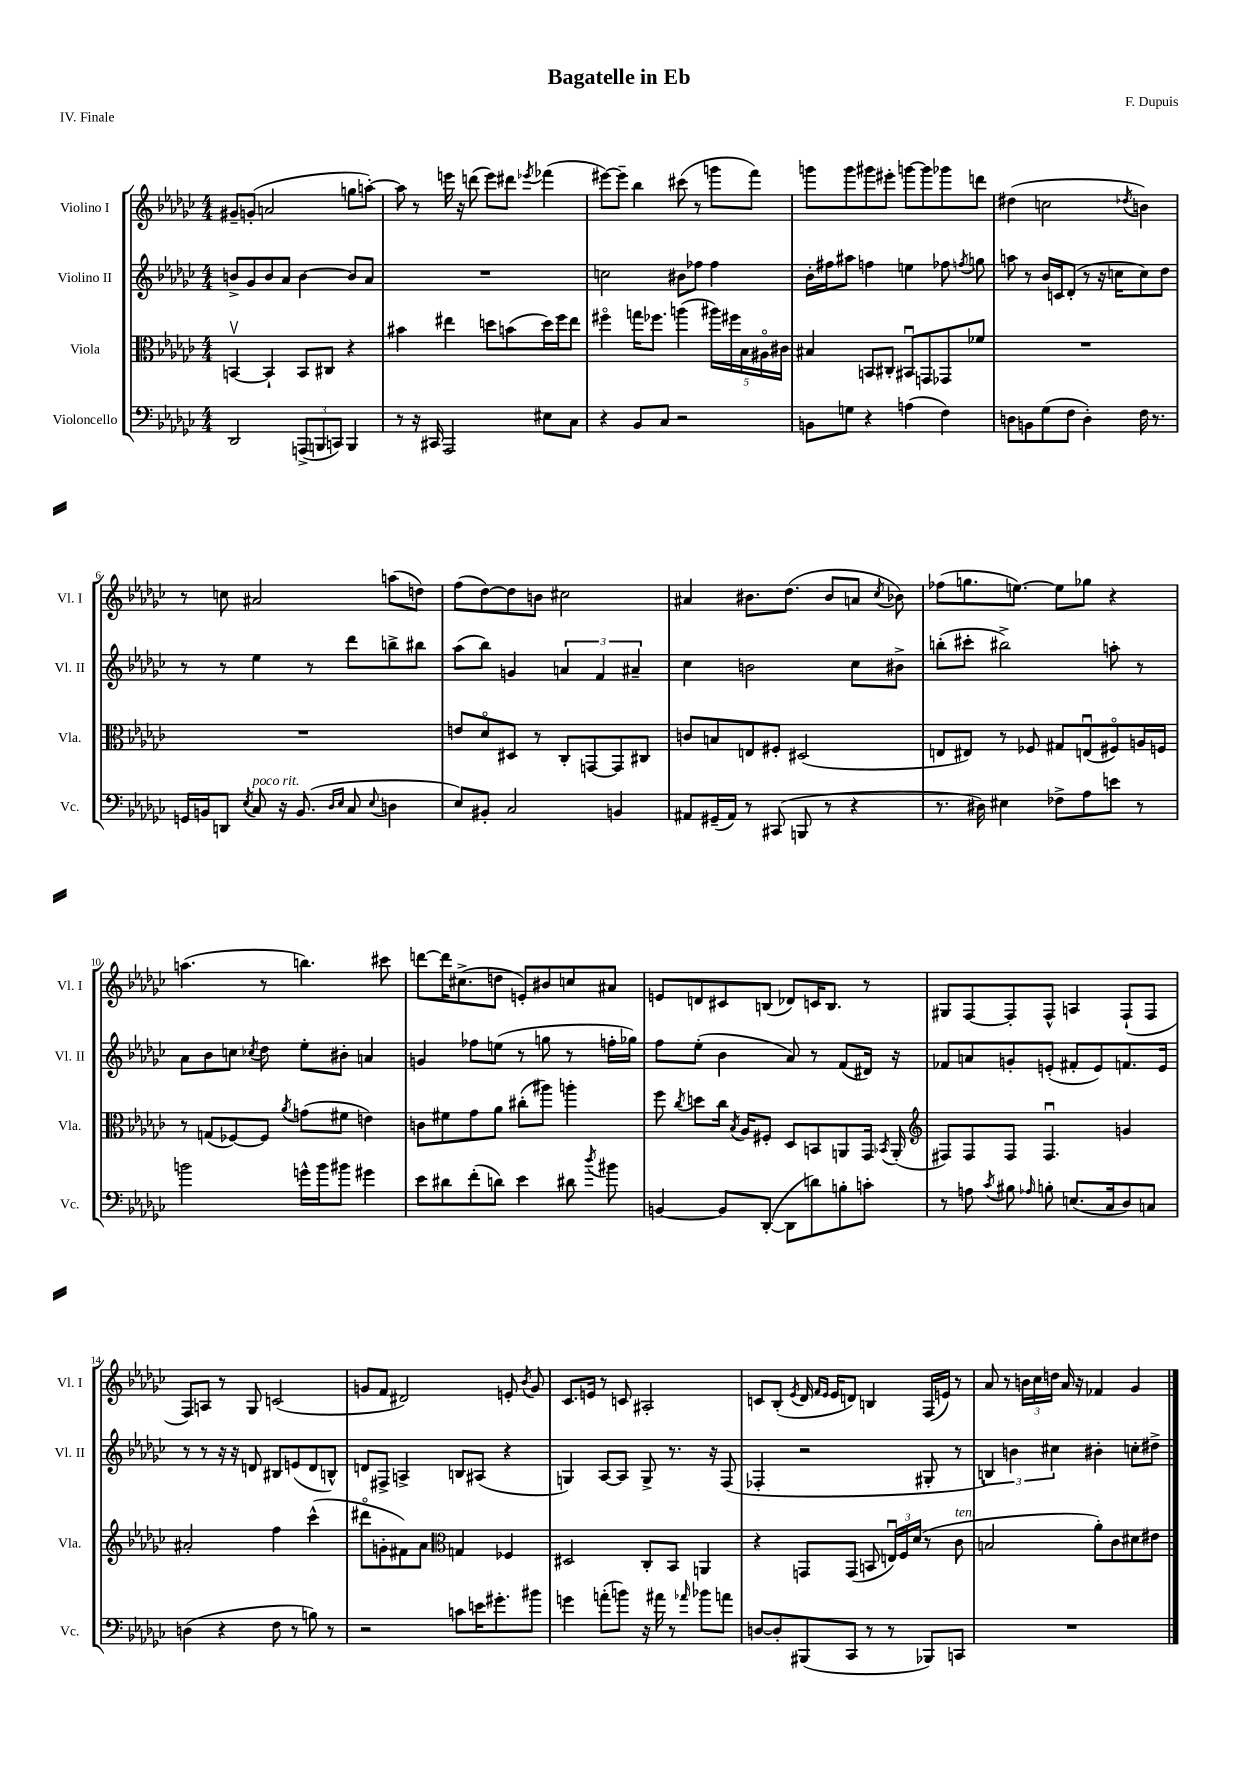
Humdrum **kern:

**kern	**kern	**kern	**kern
*staff4	*staff3	*staff2	*staff1
*clefF4	*clefC3	*clefG2	*clefG2
*k[b-e-a-d-g-c-]	*k[b-e-a-d-g-c-]	*k[b-e-a-d-g-c-]	*k[b-e-a-d-g-c-]
*M4/4	*M4/4	*M4/4	*M4/4
2DD-/	[4BBv/	8b^/L	8g#~/L
.	.	8g-/	(8g'/J
.	4BB`/]	8b/	2a/
.	.	8a-/J	.
(12AAA^/L	8BB/L	[4b\	.
12BBB/	.	.	.
.	8C#/J	.	.
12CC/J)	.	.	.
4BBB/	4r	8b/]L	8gg\L
.	.	8a-/J	[8aa'\J)
=	=	=	=
8r	4b#\	1r	8aa\]
16r	.	.	8r
16CC#/	.	.	.
2AAA-/	4ee#\	.	16eee\
.	.	.	16r
.	.	.	(8ddd\
.	8dd\L	.	8eee\L)
.	(8b\	.	8ddd#\J
.	.	.	8qeee-/
8E#\L	16dd\L)	.	(4fff-\
.	16ff\J	.	.
8C-\J	8ee#\J	.	.
=	=	=	=
4r	4ff#o\	2cc\	[8eee#\L)
.	.	.	8eee#~\]J
8BB-/L	16gg\LK	.	4bb-\
.	8.ff-\J	.	.
8C-/J	.	.	.
2r	(4aa\	8b#\L	(8ccc#\
.	.	8ff-\J	8r
.	20aa#\LL)	4ff-\	8ggg\L
.	20ff#\	.	.
.	20B-\	.	.
.	.	.	8fff\J)
.	20A#o\	.	.
.	20c#\JJ	.	.
=	=	=	=
8BB\L	4B#/	16b-'\LL	8ggg\L
.	.	16ff#\J	.
8G\J	.	8aa#\J	8ggg\
4r	8BB/L	4ff\	8ggg#\
.	8C#'/J	.	8eee#'\J
(4A\	8BB#u/L	4ee\	[8ggg\L
.	8GG/	.	8ggg\]
4F\)	8GG-/	8ff-\	8ggg-\
.	.	8qff/	.
.	8f-/J	8gg\	8ddd\J
=	=	=	=
8D\L	1r	8aa\	(4dd#\
8BB\	.	8r	.
(8G-\	.	16b-/LL	2cc\
.	.	16c/J	.
8F\J	.	(8d-'/J	.
4D'\)	.	8r	.
.	.	16r	.
.	.	16cc\LK	.
.	.	.	8qdd-/
16F\	.	8cc\)	4b\)
8.r	.	.	.
.	.	8dd-\J	.
=	=	=	=
16GG/LL	1r	8r	8r
16BB/J	.	.	.
8DD/J	.	8r	8cc\
8qE-/	.	.	.
8C-/	.	4ee-\	2a#/
16r	.	.	.
(8.BB/	.	.	.
.	.	8r	.
16qqD-/LL	.	.	.
16qqE-/JJ	.	.	.
8C-/	.	8ddd-\L	.
8qqE-/	.	.	.
4D\	.	8bb^\	(8aa\L
.	.	8bb#\J	8dd\J)
=	=	=	=
8E-/L)	8e/L	(8aa-\L	(8ff\L
8BB#'/J	8d-o/	8bb-\J)	[8dd-\)
2C-/	8D#/J	4g/	8dd-\]
.	8r	.	8b\J
.	8C-'/L	6a/	2cc#\
.	[8GG/	.	.
.	.	6f/	.
4BB/	8GG/]	.	.
.	.	6a#~/	.
.	8C#/J	.	.
=	=	=	=
8AA#/L	8c/L	4cc-\	4a#/
(16GG#~/L	8B/	.	.
16AA#/JJ)	.	.	.
8r	8E/	2b\	8.b#\L
(8CC#/	8F#'/J	.	.
.	.	.	(8.dd-\J
8BBB/	(2D#/	.	.
8r	.	.	8b#/L
4r	.	8cc-\L	8a/J
.	.	.	8qcc-/
.	.	8b#^\J	8b-\)
=	=	=	=
8.r	8E/L	(8bb'\L	(8ff-\L
.	8E#/J)	8ccc#'\J	8.gg\
16D#\)	.	.	.
4E#\	8r	2bb#^\)	.
.	.	.	[8.ee\J)
.	8F-/	.	.
8F-^\L	8G#/L	.	8ee\]L
8A-\	(8Eu/	.	8gg-\J
8e\J	8F#o/)	8aa'\	4r
8r	16A/L	8r	.
.	16F/JJ	.	.
=	=	=	=
2b\	8r	8a-\L	(4.aa\
.	(8G/L	8b-\	.
.	[8F-/)	8cc\J	.
.	.	8qcc-/	.
.	8F-/]J	8dd-\	8r
.	8qa-/	.	.
16g^^\LL	(8g\L	8ee-'\L	4.bb\)
16b\J	.	.	.
8b#\J	8f#\J	8b#'\J	.
4g#\	4e\)	4a/	.
.	.	.	8ccc#\
=	=	=	=
8e-\L	8c\L	4g/	[8ddd\L
8d#\	8f#\	.	16ddd\]K
.	.	.	(8.cc#^\
(8f'\	8g-\	8ff-\L	.
8d\J)	8a-\J	(8ee\J	8dd\J
4e-\	(8cc#'\L	8r	8e'/L)
.	8aa#\J)	8gg\	8b#/
8d#\	4aa'\	8r	8cc/
8qdd-/	.	.	.
8b#\	.	16ff'\LL	8a#/J
.	.	16gg-\JJ)	.
=	=	=	=
[4BB/	8ff\	8ff\L	8e/L
.	8qcc-/	.	.
.	8dd\L	(8ee-'\J	8d/
8BB/]L	16cc-\Jk	4b-\	8c#/
.	8qB-/	.	.
.	16A-/LK	.	.
([8DD-'/J	8F#'/J	.	(8B/J
8DD-\]L	8D-/L	8a-/)	8d-/L)
8d\)	8BB/	8r	16c/K
.	.	.	8.B/J
8B'\	8AA/	(8f/L	.
8c'\J	16GG-/Jk	16d#/Jk)	8r
.	8qBB-/	.	.
.	(16AA'/	16r	.
=	=	=	=
*	*clefG2	*	*
8r	8F#/L)	8f-/L	8G#/L
8A\	8F#/	8a/	[8F/
8qc-/	.	.	.
8B#\	8F#/J	8g'/	8F'/]
16qqA-/	.	.	.
8B'\	4.F#u/	(8e'/J	8F^^/J
(8.E/L	.	8f#'/L	4A/
.	.	8e/)	.
16C-/k	.	.	.
8D-/)	4g/	8.f/	(8F`/L
8C/J	.	.	8F/J
.	.	16e/Jk	.
=	=	=	=
(4D\	2a#'/	8r	8F/L)
.	.	8r	8A/J
4r	.	16r	8r
.	.	16r	.
.	.	8d/	8G-/
8F\	4ff\	8B#/L	(2c/
8r	.	(8e/	.
8B\)	(4ccc-^^\	8d/	.
8r	.	8B^^/J)	.
=	=	=	=
2r	8ddd#o\L	8d/L	8g/L
.	8g'\	8F#^/J	8f/J
.	8f#\)	4A^/	2d#/)
.	8a-\J	.	.
*	*clefC3	*	*
8c\L	4G/	8B/L	.
16e\K	.	(8A#/J	.
8.g#'\	.	.	.
.	4F-/	4r	8e'/
.	.	.	8qb-/
8b#\J	.	.	8g/
=	=	=	=
4g\	2D#/	4G/)	8.c-/L
.	.	.	16e/Jk
(8a'\L	.	[8A-/L	8r
8b\J)	.	8A-/]J	8c/
16r	8C-'/L	8G^/	2A#'/
16a#\	.	.	.
8r	8BB-/J	8.r	.
16qqa-/	.	.	.
8b-\L	4AA/	.	.
.	.	16r	.
8a\J	.	(8F/	.
=	=	=	=
[8D/L	4r	4F-'/	8c/L
8D'/]	.	.	(8B-'/J
.	.	.	8qe-/
(8BBB#/	8GG/L	2r	16d-/
.	.	.	16qqf/LL
.	.	.	16qqe-/JJ
.	.	.	16e-/LK
8CC-/J	(8GG/J	.	8d/J)
8r	8BB/	.	4B/
8r	24Eu/LL)	.	.
.	24F/	.	.
.	(24d-/JJ	.	.
8BBB-/L)	8r	8G#'/	(16F/LL
.	.	.	16e/JJ)
8CC/J	8c-\	8r	8r
=	=	=	=
1r	2B/	6B/)	8a-/
.	.	.	8r
.	.	6b\	.
.	.	.	24b\LL
.	.	.	24cc-\
.	.	6cc#\	24dd\JJ
.	.	.	16a-/
.	.	.	16r
.	8a-'\L)	4b#'\	4f-/
.	8c-\	.	.
.	8d#\	8cc'\L	4g-/
.	8e#\J	8dd#^\J	.
==	==	==	==
*-	*-	*-	*-
